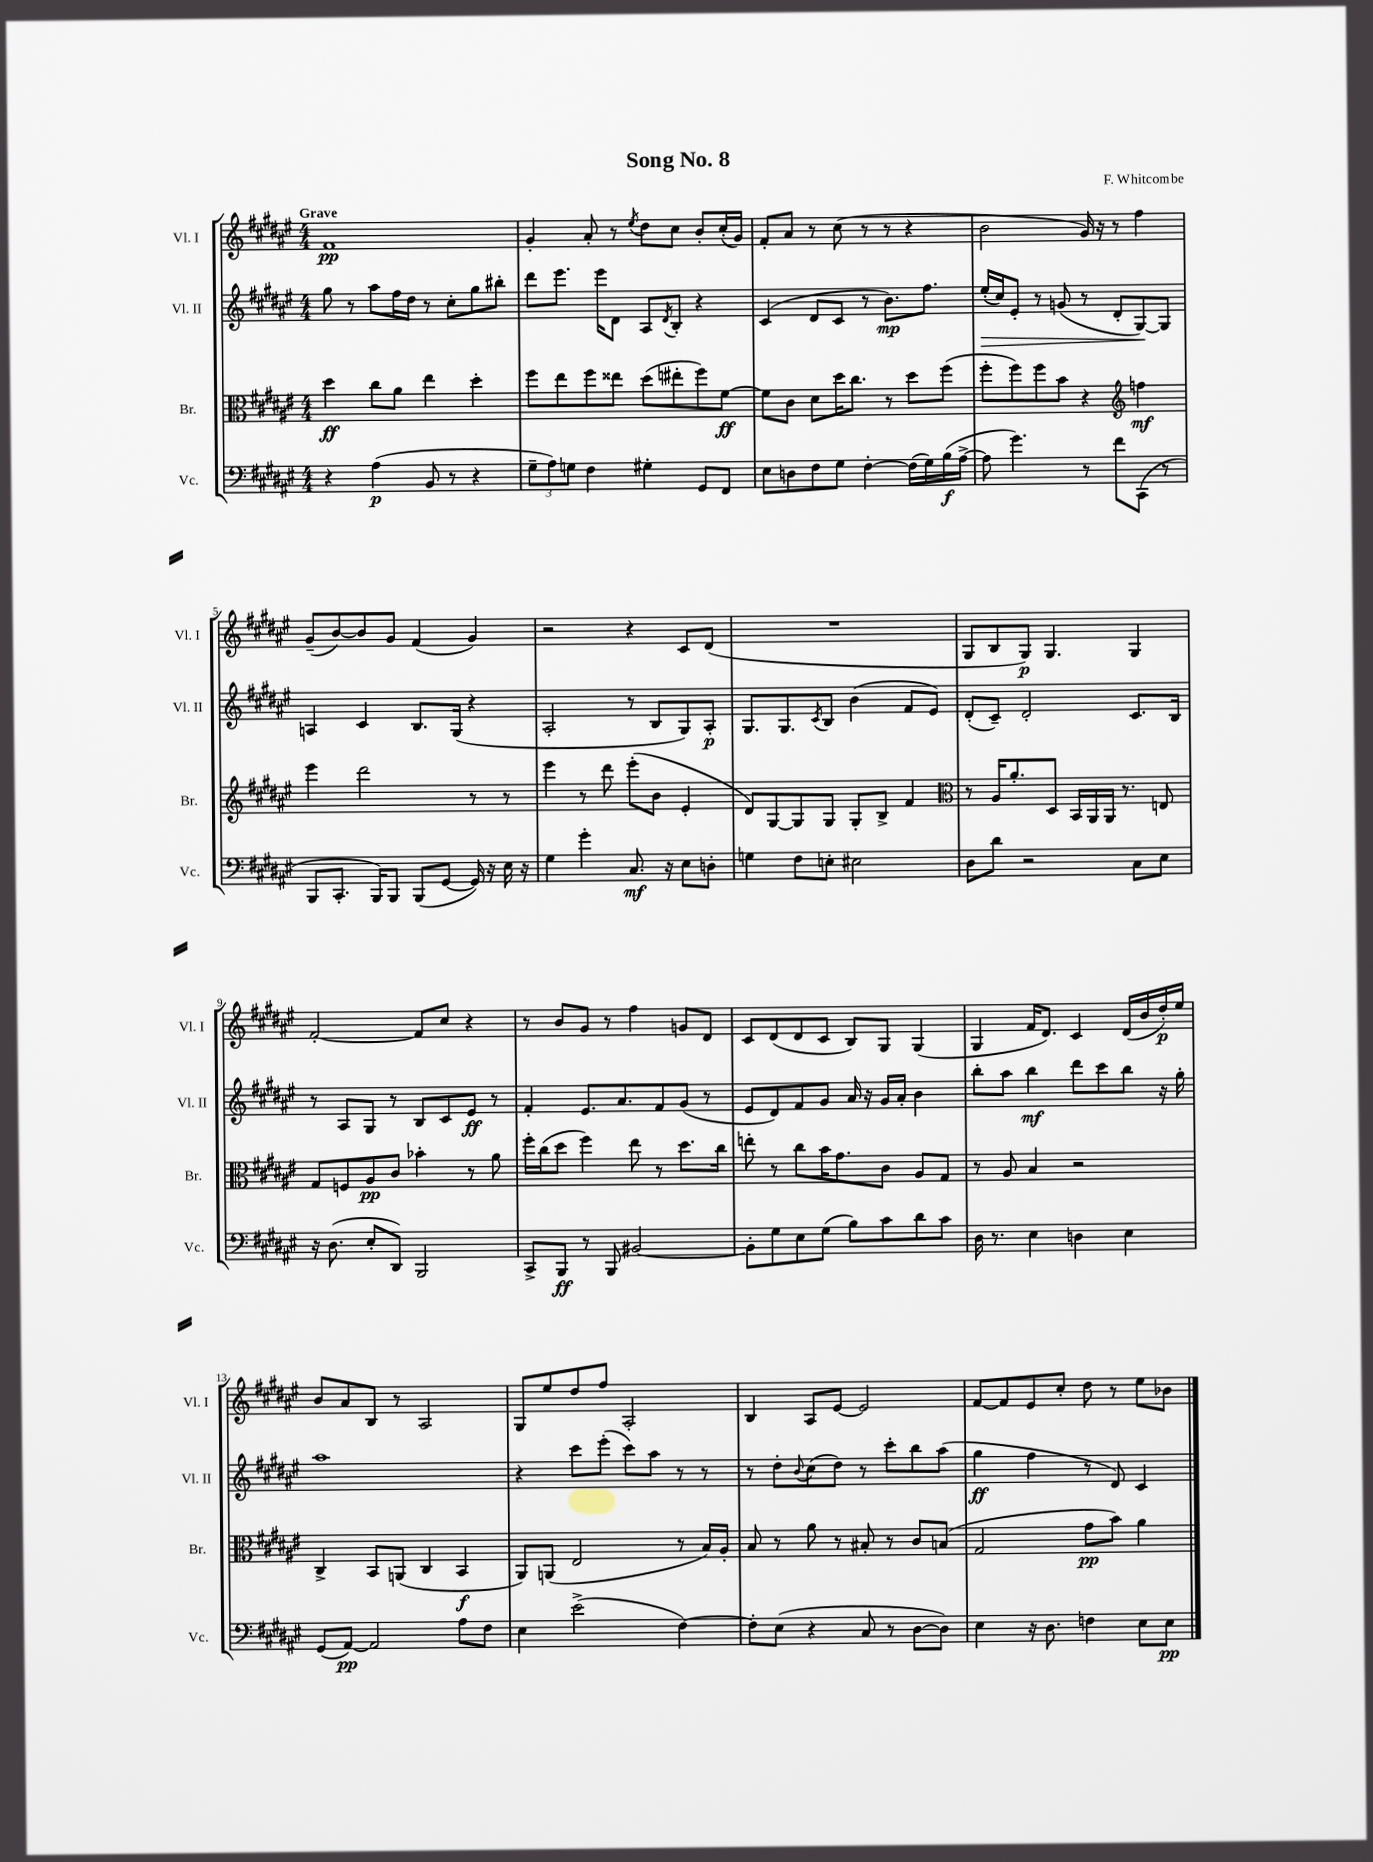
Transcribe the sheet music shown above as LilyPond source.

\header { title = "Song No. 8" composer = "F. Whitcombe" }
<<
\new StaffGroup <<
\new Staff = "s0" \with { instrumentName = "Vl. I" shortInstrumentName = "Vl. I" } {
    \clef treble \key fis \major \numericTimeSignature \time 4/4 \tempo "Grave"
    fis'1\pp |
    gis'4-. ais'8-. r8 \acciaccatura { eis''8 } dis''8 cis''8 b'8-. cis''16-.( gis'16) |
    fis'8-. ais'8 r8 cis''8( r8 r8 r4 |
    b'2 gis'16) r16 r8 fis''4 |
    gis'8--( b'8~) b'8 gis'8 fis'4( gis'4) |
    r2 r4 cis'8 dis'8( |
    R1 |
    gis8 b8 gis8\p) gis4. gis4 |
    fis'2~-. fis'8 cis''8 r4 |
    r8 b'8 gis'8 r8 fis''4 g'8 dis'8 |
    cis'8 dis'8( dis'8 cis'8 b8) gis8 gis4( |
    gis4 fis'16 dis'8.) cis'4 dis'16( b'16 dis''16-.\p) eis''16 |
    b'8 ais'8 b8 r8 ais2 |
    gis8 eis''8 dis''8 fis''8 ais2-. |
    b4 ais8 eis'8~ eis'2 |
    fis'8~ fis'8 eis'8 cis''8-. dis''8 r8 eis''8 bes'8 \bar "|." |
}
\new Staff = "s1" \with { instrumentName = "Vl. II" shortInstrumentName = "Vl. II" } {
    \clef treble \key fis \major \numericTimeSignature \time 4/4
    gis''8 r8 ais''8 fis''16 dis''16 r8 cis''8-. gis''8 bis''8-. |
    dis'''8 eis'''8. eis'''16 dis'8 ais8 \acciaccatura { dis'8 } b8-. r4 |
    cis'4( dis'8 cis'8 r8 b'8.\mp) fis''8. |
    eis''16-.\>( cis''16) eis'8-. r8 g'8( r8 dis'8-. gis8~\!) gis8 |
    a4 cis'4 b8. gis16( r4 |
    ais2-. r8 b8 gis8) ais8-.\p |
    gis8. gis8. \acciaccatura { cis'8 } b8 b'4( fis'8 eis'8) |
    dis'8-.( cis'8--) dis'2-. cis'8. b16 |
    r8 ais8 gis8 r8 b8 cis'8 eis'8\ff r8 |
    fis'4-. eis'8. ais'8. fis'8 gis'8( r8 |
    eis'8 dis'8) fis'8 gis'8 ais'16 r16 gis'16 ais'16-. b'4 |
    b''8-. ais''8 b''4\mf dis'''8 cis'''8 b''8 r16 gis''16-. |
    ais''1 |
    r4 cis'''8 eis'''8-.( cis'''8) ais''8 r8 r8 |
    r8 dis''8-. \appoggiatura { b'8 } cis''8( dis''8) r8 cis'''8-. b''8 ais''8( |
    gis''4\ff fis''4 r8 dis'8) cis'4 \bar "|." |
}
\new Staff = "s2" \with { instrumentName = "Br." shortInstrumentName = "Br." } {
    \clef alto \key fis \major \numericTimeSignature \time 4/4
    dis''4\ff cis''8 ais'8 eis''4 dis''4-. |
    fis''8 eis''8 fis''8 eisis''8 dis''8( eis''8-. fis''8) fis'8~\ff |
    fis'8 cis'8 dis'8 dis''16 cis''8. r8 dis''8 fis''8( |
    fis''8-. fis''8) fis''8 b'8 r4 \clef treble f''4\mf |
    eis'''4 dis'''2 r8 r8 |
    eis'''4 r8 dis'''8 eis'''8-.( b'8 eis'4-. |
    dis'8) gis8~ gis8 gis8 gis8-. b8-> fis'4 |
    \clef alto r8 ais16 ais'8.-. dis8 b,16 ais,16 ais,16 r8. e8 |
    gis8 f8 ais8\pp cis'8 bes'4-. r8 ais'8 |
    fis''16-. cis''16( dis''8 fis''4) eis''8 r8 dis''8. cis''16 |
    e''8-. r8 cis''8 b'16 gis'8. cis'8 ais8 gis8 |
    r8 ais8 b4 r2 |
    cis4-> b,8 a,8( cis4 b,4\f |
    ais,8) a,8( eis2 r8 b16) ais16-. |
    b8 r8 ais'8 r8 bis8-. r8 cis'8 b8( |
    gis2 gis'8\pp b'8) ais'4 \bar "|." |
}
\new Staff = "s3" \with { instrumentName = "Vc." shortInstrumentName = "Vc." } {
    \clef bass \key fis \major \numericTimeSignature \time 4/4
    r4 ais4\p( b,8 r8 r4 |
    \tuplet 3/2 { gis8-- ais8) g8 } fis4 gis4-. gis,8 fis,8 |
    eis8 d8 fis8 gis8 fis4~-. fis16( gis16) b16\f( ais16~-> |
    ais8 gis'4.) r8 fis'8 cis,8( r8 |
    b,,8 cis,8.-. b,,16) b,,8 b,,8( gis,8~ gis,16) r16 eis16 r16 |
    gis4 gis'4-. cis8.\mf r16 eis8 d8-. |
    g4 fis8 e8-. eis2 |
    dis8 dis'8 r2 cis8 eis8 |
    r16 dis8.( eis8-. dis,8) b,,2 |
    cis,8-> b,,8\ff r8 b,,8 bis,2~ |
    bis,8-. gis8 eis8 gis8( b8) cis'8 dis'8 cis'8 |
    dis16 r8. eis4 d4 eis4 |
    gis,8( ais,8~\pp) ais,2 ais8 fis8 |
    eis4 eis'2->( fis4~) |
    fis8-. eis8( r4 cis8 r8 dis8~ dis8) |
    eis4 r16 dis8. f4 eis8 eis8\pp \bar "|." |
}
>>
>>
